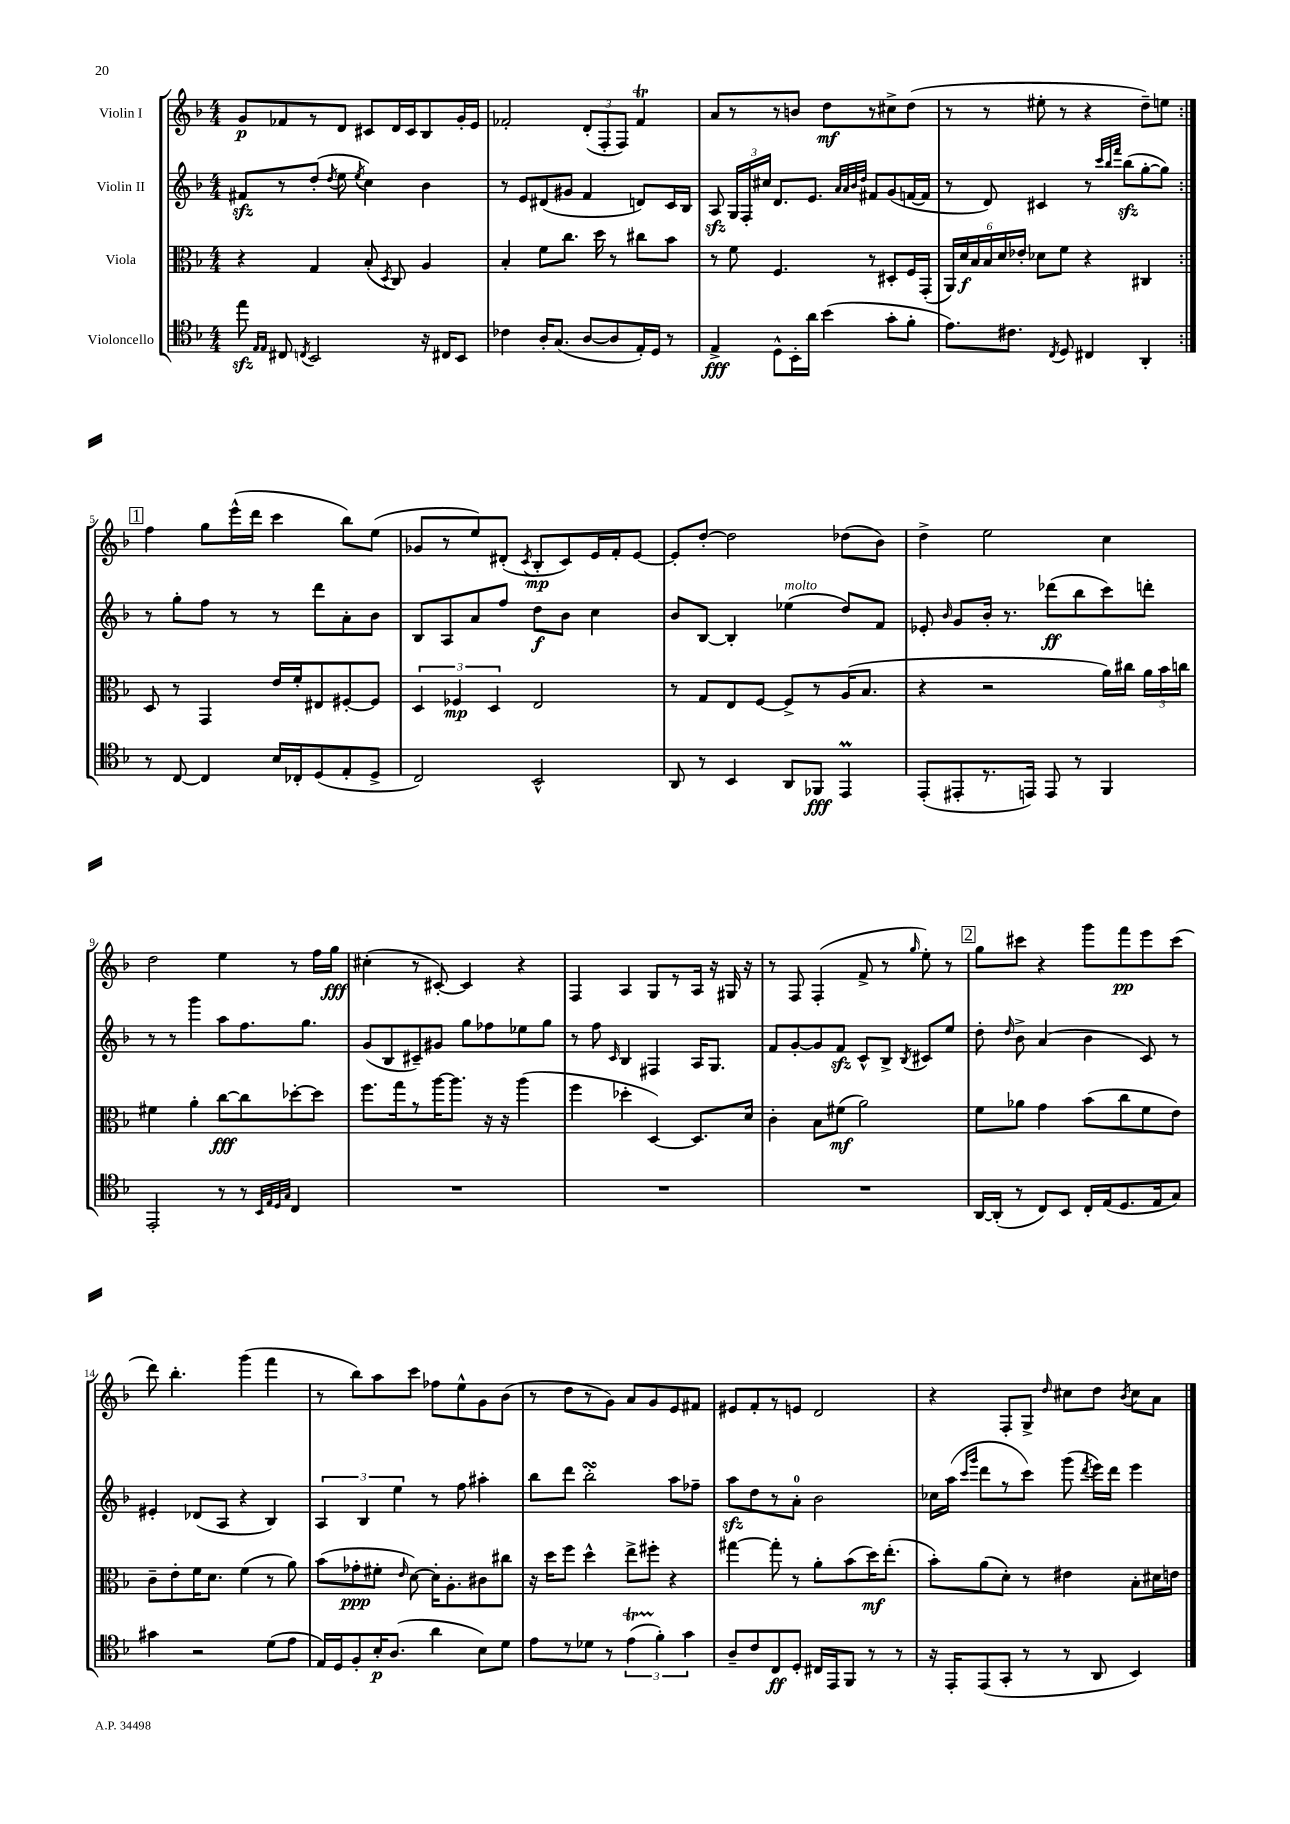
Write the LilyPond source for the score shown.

<<
\new StaffGroup <<
\new Staff = "s0" \with { instrumentName = "Violin I" } {
    \clef treble \key f \major \numericTimeSignature \time 4/4
    \autoBeamOff \repeat volta 2 { g'8[\p fes'8 r8 d'8] cis'8[ d'16 cis'16 bes8 g'16-. e'16] |
    fes'2-. \tuplet 3/2 { d'8[-.( f8-. f8]) } fes'4\trill |
    a'8[ r8 r8 b'8] d''8[\mf r8 cis''8-> d''8]( |
    r8 r8 eis''8-. r8 r4 d''8[--) e''8] | }
    \mark \markup { \box "1" } f''4 g''8[ e'''16-^( d'''16] c'''4 bes''8[) e''8]( |
    ges'8[ r8 e''8) dis'8]-.( \acciaccatura { c'8 } bes8[-.\mp c'8) e'16 f'16-. e'8]~ |
    e'8[-. d''8]~-. d''2 des''8[( bes'8]) |
    d''4-> e''2 c''4 |
    d''2 e''4 r8 f''16[ g''16]\fff |
    cis''4-.( r8 cis'8~-.) cis'4 r4 |
    f4 a4 g8[ r8 a16] r16 gis16 r16 |
    r8 f8 f4-.( f'8-> r8 \grace { g''16 } e''8-.) r8 |
    \mark \markup { \box "2" } g''8[ cis'''8] r4 g'''8[ f'''8\pp e'''8 cis'''8]( |
    d'''8) bes''4.-. g'''4( f'''4 |
    r8 bes''8[) a''8 c'''8] fes''8[ e''8-^ g'8 bes'8]( |
    r8 d''8[ r8 g'8]) a'8[ g'8 e'8 fis'8] |
    eis'8[ f'8-. r8 e'8] d'2 |
    r4 f8[-. g8]-> \grace { d''16 } cis''8[ d''8] \acciaccatura { bes'8 } cis''8[ a'8] \bar "|." |
}
\new Staff = "s1" \with { instrumentName = "Violin II" } {
    \clef treble \key f \major \numericTimeSignature \time 4/4
    \autoBeamOff \repeat volta 2 { fis'8[\sfz r8 d''8]-.( \acciaccatura { d''8 } e''8 \acciaccatura { e''8 } c''4) bes'4 |
    r8 e'8[ dis'8( gis'8] f'4 d'8[) c'16 bes16] |
    a8\sfz \tuplet 3/2 { g16[ f16-. cis''16] } d'8.[ e'8.] \grace { a'32[ a'32 bes'32 d''32] } fis'8[ g'8( f'16~ f'16] |
    r8 d'8) cis'4 r8 \grace { c'''32[ bes''32 f'''32] } bes''8[\sfz( g''8~-. g''8]) | }
    \mark \markup { \box "1" } r8 g''8[-. f''8] r8 r8 d'''8[ a'8-. bes'8] |
    bes8[ a8 a'8 f''8] d''8[\f bes'8] c''4 |
    bes'8[ bes8]~ bes4-. ees''4^\markup { \italic "molto" }( d''8[) f'8] |
    ees'8-. \grace { bes'16 } g'8[ bes'16]-. r8. des'''8[\ff( bes''8 c'''8) d'''8]-. |
    r8 r8 g'''4 a''8[ f''8. g''8.] |
    g'8[( bes8 cis'8--) gis'8] g''8[ fes''8 ees''8 g''8] |
    r8 f''8 \grace { c'16 } bes4 fis4 a16[ g8.] |
    f'8[ g'8~-. g'8 f'8]\sfz c'8[-^ bes8]-> \acciaccatura { bes8 } cis'8[ e''8] |
    \mark \markup { \box "2" } d''8-. \grace { d''16 } bes'8-> a'4( bes'4 c'8) r8 |
    eis'4-. des'8[( a8] r4 bes4) |
    \tuplet 3/2 { a4 bes4 e''4 } r8 f''8 ais''4-. |
    bes''8[ d'''8] bes''2-.\turn a''8[ fes''8]-- |
    a''8[\sfz d''8 r8 a'8]-0-. bes'2 |
    ces''16[ a''16]( \grace { c'''16[ g'''16] } d'''8[ r8 c'''8]) g'''8( \acciaccatura { d'''8 } e'''16[) d'''16] e'''4 \bar "|." |
}
\new Staff = "s2" \with { instrumentName = "Viola" } {
    \clef alto \key f \major \numericTimeSignature \time 4/4
    \autoBeamOff \repeat volta 2 { r4 g4 bes8-.( \acciaccatura { d8 } c8) a4 |
    bes4-. f'8[ c''8.] d''16 r8 cis''8[ bes'8] |
    r8 f'8 f4. r8 dis8[-. f16 g,16]-.( |
    \tuplet 6/4 { a,16[) d'16\f bes16 bes16 d'16 ees'16]-. } des'8[ f'8] r4 cis4 | }
    \mark \markup { \box "1" } d8 r8 g,4 e'16[ f'16-. eis8 fis8~-. fis8] |
    \tuplet 3/2 { d4 fes4\mp d4 } e2 |
    r8 g8[ e8 f8]~ f8[-> r8 a16( bes8.] |
    r4 r2 a'16[) cis''16] \tuplet 3/2 { a'16[ bes'16 c''16] } |
    fis'4 a'4-. c''8[~\fff c''8 des''8~-. des''8] |
    f''8.[ g''16 r8 a''16~ a''8.] r16 r16 a''4( |
    f''4 des''4-. d4~) d8.[ d'16] |
    c'4-. bes8[ fis'8]\mf( a'2) |
    \mark \markup { \box "2" } f'8[ aes'8] g'4 bes'8[( c''8 f'8 e'8]) |
    c'8[-- e'8-. f'16 d'8.] f'4( r8 a'8) |
    bes'8[( ges'8-.\ppp fis'8]-. \grace { e'16 } d'8~) d'16[-. a8.-. cis'8 cis''8] |
    r16 d''16[ f''8] d''4-^ e''8[-> fis''8]-. r4 |
    gis''4~ gis''8-. r8 a'8[-. bes'8( d''16\mf) e''8.]-.( |
    bes'8[-.) a'8( d'8]-.) r8 eis'4 bes8[-. dis'16 e'16] \bar "|." |
}
\new Staff = "s3" \with { instrumentName = "Violoncello" } {
    \clef tenor \key f \major \numericTimeSignature \time 4/4
    \autoBeamOff \repeat volta 2 { e''8\sfz \grace { e16[ e16] } cis8 \acciaccatura { c8 } bes,2 r16 cis16[ bes,8] |
    ces'4 a16[-. g8.]( a8[~ a8 e16-.) d16] r8 |
    e4->\fff d8[-^ bes,16-. a'16] bes'4( g'8[-. f'8]-. |
    e'8.[) cis'8.] \acciaccatura { c8 } d8 cis4 a,4-. | }
    \mark \markup { \box "1" } r8 c8~ c4 bes16[ ces16-. d8( e8-. d8]-> |
    c2) bes,2-^ |
    a,8 r8 bes,4 a,8[ fes,8]\fff e,4\prall |
    e,8[-.( eis,8-. r8. e,16]) e,8 r8 f,4 |
    e,2-. r8 r8 \grace { bes,32[ e32 d32 g32] } c4 |
    R1 |
    R1 |
    R1 |
    \mark \markup { \box "2" } a,16[~ a,16]-.( r8 c8[) bes,8] c16[-. e16( d8. e16 g8]) |
    gis'4 r2 d'8[( e'8] |
    e16[) d16 f8-. bes16-.\p a8.]( a'4 bes8[) d'8] |
    e'8[ r8 des'8] r8 \tuplet 3/2 { e'4\startTrillSpan( f'4-.\stopTrillSpan) g'4 } |
    a8[-- c'8 c8\ff d8]-. cis16[ e,16 f,8] r8 r8 |
    r16 e,16[-. e,8( g,8]-. r8 r8 a,8 bes,4) \bar "|." |
}
>>
>>
